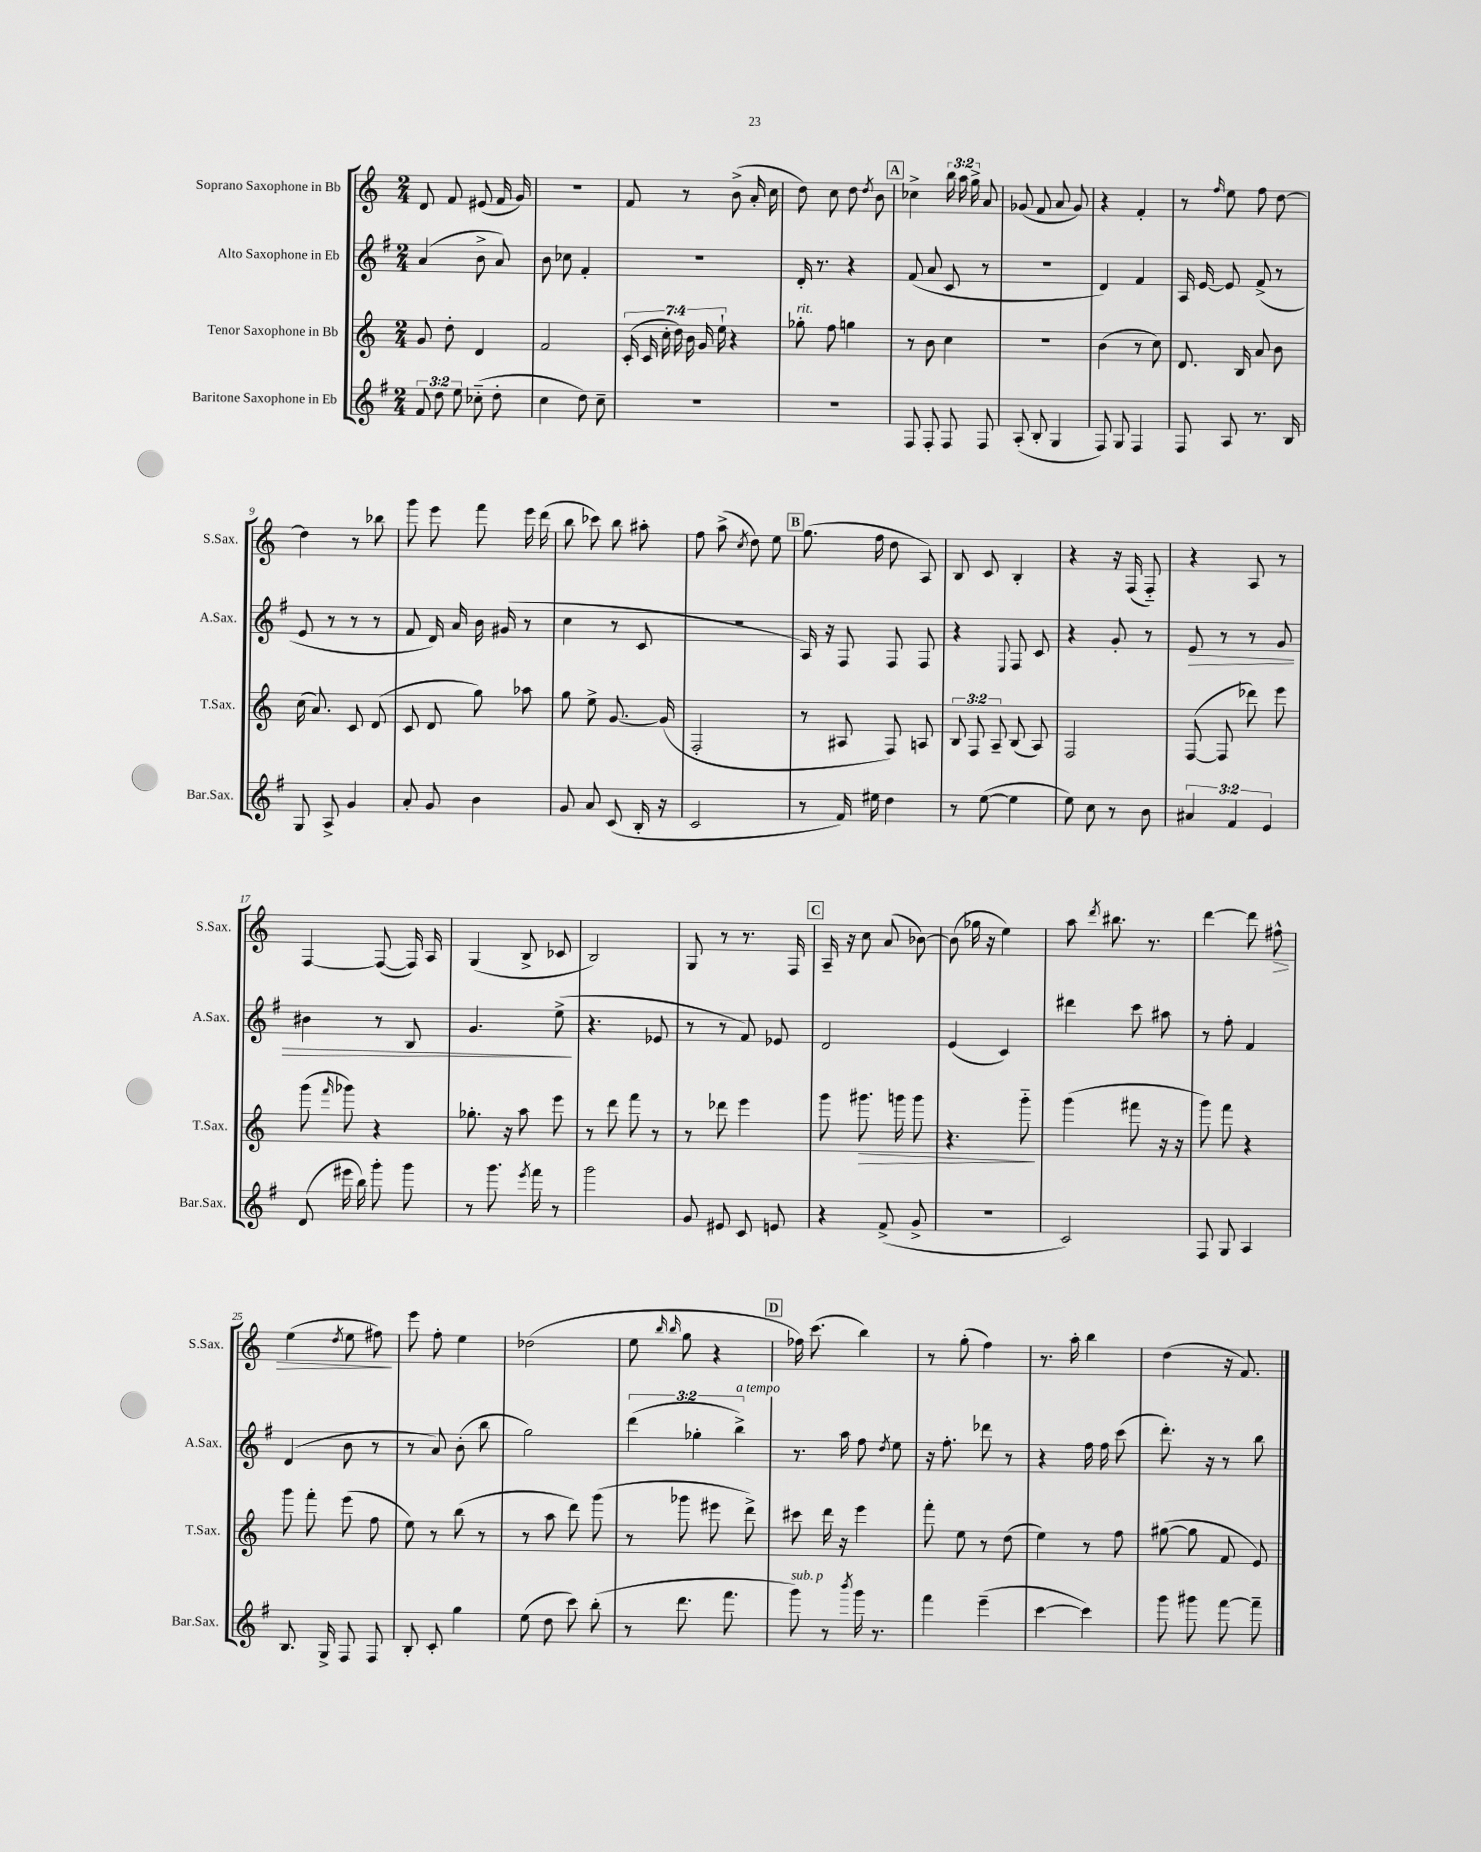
<<
\new StaffGroup <<
\new Staff = "s0" \with { instrumentName = "Soprano Saxophone in Bb" shortInstrumentName = "S.Sax." } {
    \clef treble \key c \major \numericTimeSignature \time 2/4 \override Staff.TupletNumber.text = #tuplet-number::calc-fraction-text
    \autoBeamOff d'8 f'8 eis'8( f'16 g'16) |
    r2 |
    f'8 r8 b'8->( a'16-. c''16 |
    d''8) c''8 d''8 \acciaccatura { d''8 } b'8 |
    \mark \markup { \box "A" } ces''4-> \tuplet 3/2 { b''16 a''16 g''16-> } a'8 |
    ges'8( f'8 a'8 ges'8) |
    r4 f'4-. |
    r8 \grace { f''16 } e''8 f''8 d''8~ |
    d''4 r8 bes''8 |
    g'''8 e'''8 f'''8 e'''16 d'''16( |
    b''8 ces'''8) b''8 ais''8-. |
    f''8 a''8->( \acciaccatura { c''8 } d''8) e''8 |
    \mark \markup { \box "B" } g''8.( f''16 d''8 a8) |
    b8 c'8 b4-. |
    r4 r16 f16( f8-_) |
    r4 a8 r8 |
    f4~ f8~( f16) a16 |
    g4( b8-> ces'8 |
    b2) |
    g8 r8 r8. f16 |
    \mark \markup { \box "C" } a16-- r16 c''8 a'8( bes'8~) |
    bes'8( ges''16 r16 e''4) |
    a''8 \acciaccatura { d'''8 } bis''8. r8. |
    d'''4~ d'''8 fis''8-^\> |
    e''4( \acciaccatura { d''8 } e''8 fis''8\!) |
    e'''8 f''8-. e''4 |
    des''2( |
    e''8 \grace { b''16 b''16 } g''8 r4 |
    \mark \markup { \box "D" } fes''16) c'''8.( b''4) |
    r8 g''8-.( f''4) |
    r8. a''16-. b''4 |
    d''4( r16 f'8.) \bar "|." |
}
\new Staff = "s1" \with { instrumentName = "Alto Saxophone in Eb" shortInstrumentName = "A.Sax." } {
    \clef treble \key g \major \numericTimeSignature \time 2/4 \override Staff.TupletNumber.text = #tuplet-number::calc-fraction-text
    \autoBeamOff a'4( b'8-> a'8) |
    b'8 ces''8 fis'4-. |
    R2 |
    d'16-. r8. r4 |
    \mark \markup { \box "A" } fis'8( a'8 c'8 r8 |
    r2 |
    d'4) fis'4 |
    a16 e'16~ e'8 fis'8->( r8 |
    e'8 r8 r8 r8 |
    fis'8 d'16) a'16 b'16 gis'16( r8 |
    c''4 r8 c'8 |
    r2 |
    \mark \markup { \box "B" } a16) r16 fis8 fis8 fis8 |
    r4 \appoggiatura { e8 } fis8 c'8 |
    r4 g'8-. r8 |
    e'8\> r8 r8 g'8 |
    bis'4 r8 b8 |
    g'4. e''8->\!( |
    r4. ees'8 |
    r8 r8 fis'8) ees'8 |
    \mark \markup { \box "C" } d'2 |
    e'4( c'4) |
    dis'''4 c'''8 ais''8 |
    r8 fis''8-. fis'4 |
    d'4( b'8 r8 |
    r8 a'8) b'8-.( b''8 |
    g''2) |
    \tuplet 3/2 { d'''4( ges''4-. b''4->^\markup { \italic "a tempo" }) } |
    \mark \markup { \box "D" } r8. a''16 fis''8 \acciaccatura { d''8 } e''8 |
    r16 fis''8.-. des'''8 r8 |
    r4 fis''16 fis''16 c'''8( |
    d'''8.-.) r16 r8 b''8 \bar "|." |
}
\new Staff = "s2" \with { instrumentName = "Tenor Saxophone in Bb" shortInstrumentName = "T.Sax." } {
    \clef treble \key c \major \numericTimeSignature \time 2/4 \override Staff.TupletNumber.text = #tuplet-number::calc-fraction-text
    \autoBeamOff g'8 d''8-. d'4 |
    f'2 |
    \tuplet 7/4 { c'16-.( c'16 c''16-. d''16) b'16 g'16 e''16-! } r4 |
    ges''8-.^\markup { \italic "rit." } f''8 g''4 |
    \mark \markup { \box "A" } r8 b'8 c''4 |
    r2 |
    b'4( r8 c''8) |
    d'8. b16 a'8 b'8 |
    c''16( a'8.) c'8 d'8( |
    c'8 d'8 g''8) aes''8 |
    g''8 e''8-> g'8.~ g'16( |
    f2-. |
    \mark \markup { \box "B" } r8 ais8 f8) a8 |
    \tuplet 3/2 { b8 f8 a8-- } b8( a8) |
    f2 |
    f8~( f8 des'''8) e'''8 |
    g'''8( \grace { f'''16 } ges'''8) r4 |
    ges''8.-. r16 a''8 e'''8 |
    r8 d'''8 f'''8 r8 |
    r8 des'''8 e'''4 |
    \mark \markup { \box "C" } g'''8 gis'''8.\> g'''16 g'''8 |
    r4. g'''8-_\! |
    g'''4( fis'''8 r16 r16 |
    g'''8) f'''8 r4 |
    g'''8 f'''8-. e'''8( f''8 |
    e''8) r8 b''8( r8 |
    r8 a''8 d'''8) g'''8( |
    r8 ges'''8 eis'''8 d'''8->) |
    \mark \markup { \box "D" } cis'''8 d'''16 r16 e'''4 |
    f'''8-. e''8 r8 d''8( |
    e''4) r8 f''8 |
    gis''8~( gis''8 f'8 e'8) \bar "|." |
}
\new Staff = "s3" \with { instrumentName = "Baritone Saxophone in Eb" shortInstrumentName = "Bar.Sax." } {
    \clef treble \key g \major \numericTimeSignature \time 2/4 \override Staff.TupletNumber.text = #tuplet-number::calc-fraction-text
    \autoBeamOff \tuplet 3/2 { fis'8 d''8 e''8 } ces''8-_( d''8-. |
    c''4 d''8) c''8-- |
    R2 |
    R2 |
    \mark \markup { \box "A" } fis8 fis8-. fis8 fis8 |
    a8-.( b8-. g4 |
    fis8) g8 fis4 |
    fis8 a8 r8. b16 |
    g8 a8-> g'4 |
    a'8-. g'8 b'4 |
    g'8 a'8 c'8( b16-. r16 |
    c'2 |
    \mark \markup { \box "B" } r8 fis'16) eis''16 d''4 |
    r8 e''8~( e''4 |
    e''8) c''8 r8 b'8 |
    \tuplet 3/2 { ais'4 fis'4 e'4 } |
    d'8( eis'''16 b''16) g'''8-. g'''8 |
    r8 g'''8. \acciaccatura { e'''8 } fis'''16 r8 |
    g'''2 |
    g'8 eis'8 c'8 e'8 |
    \mark \markup { \box "C" } r4 fis'8->( g'8-> |
    r2 |
    c'2) |
    fis8 g8 a4 |
    b8. g16-> fis8 fis8 |
    b8-. c'8-. g''4 |
    e''8( d''8 c'''8) b''8-.( |
    r8 d'''8. fis'''8. |
    \mark \markup { \box "D" } g'''8^\markup { \italic "sub. p" }) r8 \acciaccatura { b'''8 } g'''16 r8. |
    fis'''4 e'''4--( |
    c'''4~ c'''4) |
    g'''8 gis'''8 fis'''8~ fis'''8-- \bar "|." |
}
>>
>>
